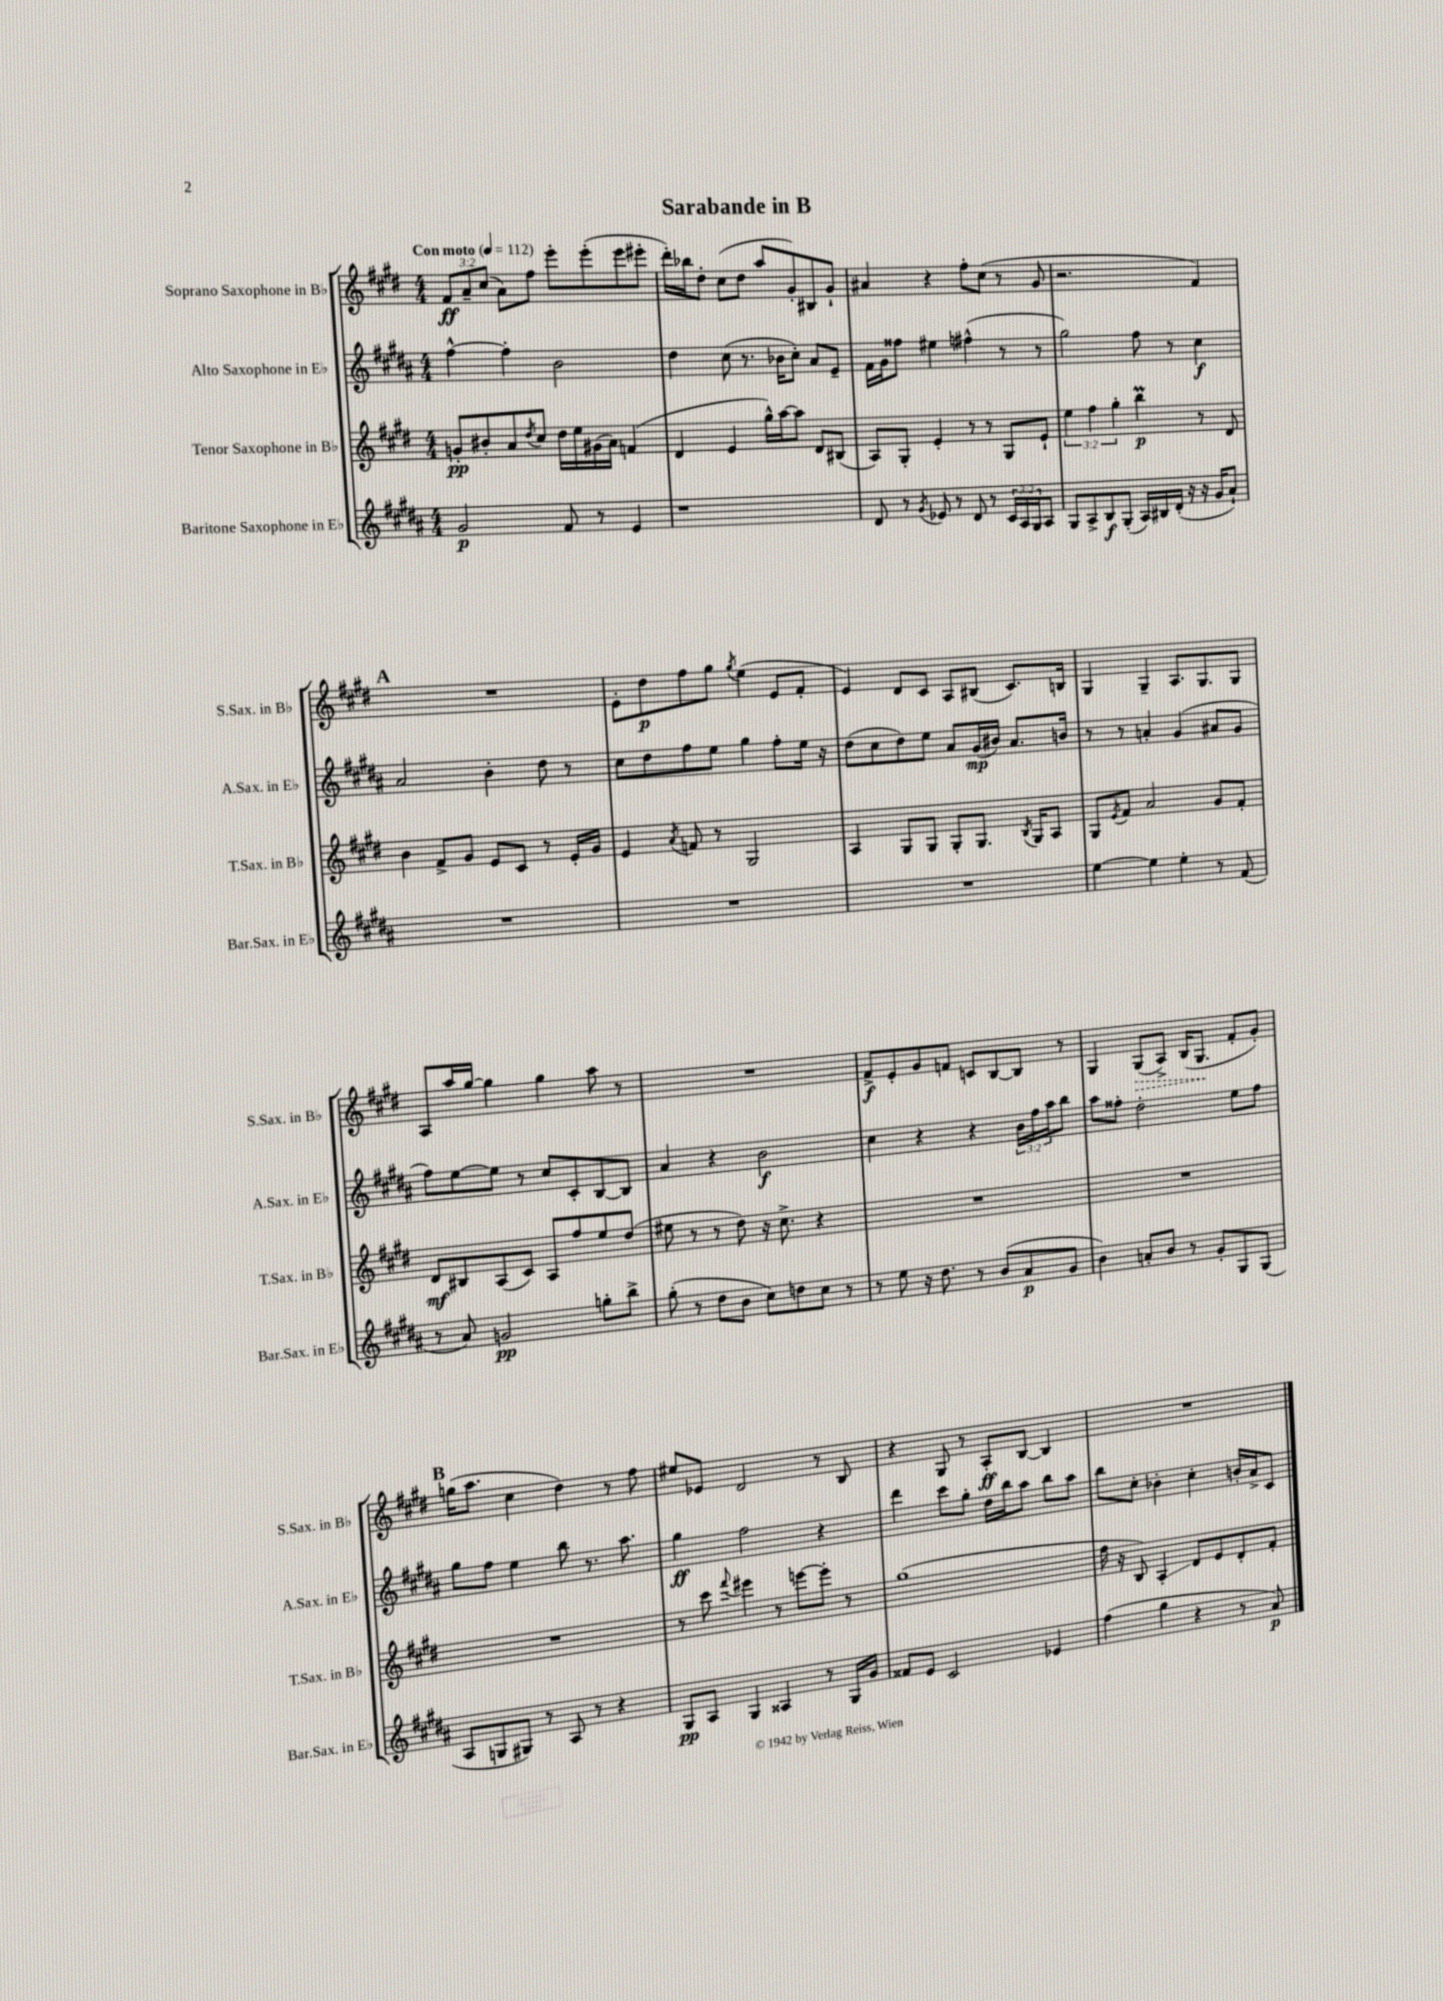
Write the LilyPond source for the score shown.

\header { title = "Sarabande in B" }
<<
\new StaffGroup <<
\new Staff = "s0" \with { instrumentName = "Soprano Saxophone in Bb" shortInstrumentName = "S.Sax. in Bb" } {
    \clef treble \key e \major \numericTimeSignature \time 4/4 \override Staff.TupletNumber.text = #tuplet-number::calc-fraction-text \tempo "Con moto" 4 = 112
    \tuplet 3/2 { fis'8\ff a'8-- cis''8( } a'8) fis''8 e'''8-. e'''8-.( e'''8 eis'''8-. |
    dis'''16-.) bes''16 dis''8-. cis''8( dis''8 a''8 gis'8-.) bis8 gis'8-! |
    ais'4 r4 fis''8-. cis''8( r8 gis'8 |
    r2. fis'4) |
    \mark \markup { \bold "A" } R1 |
    e'8-. dis''8\p fis''8 gis''8 \acciaccatura { gis''8 } e''4( e'8 fis'8-. |
    e'4) dis'8 cis'8 a8 bis8( cis'8.) b16 |
    gis4 gis4-- a8. gis8. gis8 |
    a8 a''16 gis''16~ gis''4 gis''4 a''8 r8 |
    R1 |
    fis'8->\f e'8-. gis'8 f'8 c'8 b8~ b8 r8 |
    gis4 \once \override Hairpin.style = #'dashed-line gis8\>( a8->) b16( gis8.\! fis'8-. gis'8-.) |
    \mark \markup { \bold "B" } g''16( a''8. cis''4 dis''4) r8 fis''8 |
    eis''8 ees'8 dis'2 r8 b8 |
    r4 gis8 r8 a8-.\ff b8~ b4 |
    R1 \bar "|." |
}
\new Staff = "s1" \with { instrumentName = "Alto Saxophone in Eb" shortInstrumentName = "A.Sax. in Eb" } {
    \clef treble \key b \major \numericTimeSignature \time 4/4 \override Staff.TupletNumber.text = #tuplet-number::calc-fraction-text
    fis''4~-^ fis''4-. b'2 |
    dis''4 cis''8( r8. bes'16 cis''8-.) ais'8 e'8-- |
    fis'16 gis'16 fisis''8 eis''4 fis''4-^( r8 r8 |
    gis''2) fis''8 r8 cis''4\f |
    \mark \markup { \bold "A" } ais'2 b'4-. dis''8 r8 |
    cis''8 dis''8 fis''8 e''8 gis''4 fis''8-. e''16 r16 |
    dis''8( cis''8 dis''8) e''8 ais'8 gis'16\mp( bis'16) ais'8. b'16 |
    r8 r8 a'4-. gis'4( ais'8 gis'8 |
    fis''8) e''8~ e''8 r8 cis''8 cis'8-. b8~ b8 |
    ais'4 r4 b'2\f |
    cis''4 r4 r4 \tuplet 3/2 { b'16 fis''16 ais''16 } b''8 |
    ais''8 fisis''8-. dis''2-. e''8 fisis''8 |
    \mark \markup { \bold "B" } gis''8 fis''8 e''4 b''8 r8. ais''8. |
    gis''4\ff fis''2 r4 |
    dis'''4 cis'''8 gis''8-. dis''16 b''16 ais''8 b''8 ais''8 |
    b''8 cis''8-. bes'4-. cis''4-. b'16-. ais'16-> cis'8 \bar "|." |
}
\new Staff = "s2" \with { instrumentName = "Tenor Saxophone in Bb" shortInstrumentName = "T.Sax. in Bb" } {
    \clef treble \key e \major \numericTimeSignature \time 4/4 \override Staff.TupletNumber.text = #tuplet-number::calc-fraction-text
    g'8-.\pp bis'8-. a'8 \acciaccatura { dis''8 } cis''8 dis''16 e''16 gis'16( a'16) f'4( |
    dis'4 e'4 gis''16-^) a''16~ a''8 dis'8 bis8( |
    a8) gis8-. e'4-. r8 r8 gis8 e'8-! |
    \tuplet 3/2 { e''4 fis''4 gis''4-. } b''4\prall\p r8 dis'8 |
    \mark \markup { \bold "A" } b'4 fis'8-> gis'8 e'8 cis'8 r8 e'16-. gis'16 |
    e'4 \acciaccatura { a'8 } f'8 r8 gis2 |
    a4 gis8 gis8 gis8-. gis8. \acciaccatura { b8 } gis16 a8 |
    gis8 \acciaccatura { e'8 } fis'8 a'2 gis'8 fis'8-. |
    dis'8\mf bis8 a8( cis'8) a8 fis''8 e''8 dis''8( |
    eis''8 r8 r8 dis''8) r16 cis''8.-> r4 |
    R1 |
    R1 |
    \mark \markup { \bold "B" } R1 |
    r8 cis'''8 \appoggiatura { fis'''8 } eis'''4 r8 e'''8~ e'''8-. r8 |
    gis''1( |
    fis''16 r16 b8) a4-.\glissando dis'8 e'8 dis'8-. fis'8-. \bar "|." |
}
\new Staff = "s3" \with { instrumentName = "Baritone Saxophone in Eb" shortInstrumentName = "Bar.Sax. in Eb" } {
    \clef treble \key b \major \numericTimeSignature \time 4/4 \override Staff.TupletNumber.text = #tuplet-number::calc-fraction-text
    gis'2\p fis'8 r8 e'4 |
    r1 |
    dis'8 r8 \acciaccatura { gis'8 } ees'8 r8 dis'8 r8 \tuplet 3/2 { cis'16 ais16 gis16 } ais8 |
    gis8 ais8-> b8\f gis8-.( ais16) bis16 dis'16-.( r16 r16 gis'16 ais'8-!) |
    \mark \markup { \bold "A" } R1 |
    R1 |
    R1 |
    e''4~ e''4 e''4-. r8 fis'8( |
    r8 ais'8) g'2\pp g''8-. b''8-> |
    gis''8-.( r8 dis''8 b'8 cis''8) d''8 cis''8 r8 |
    r8 e''8 r16 dis''8. r8 b'8( ais'8\p gis'8 |
    b'4) a'8-. b'8 r8 gis'8-. gis8 gis8( |
    \mark \markup { \bold "B" } ais8 g8 gis8) r8 ais8 r8 r4 |
    gis8\pp ais8 gis4 aisis4 r8 gis16 gis'16 |
    fisis'8 e'8 cis'2 ees'4 |
    fis''4( gis''4 r4 r8 ais'8\p) \bar "|." |
}
>>
>>
\layout { \context { \Score \remove "Bar_number_engraver" } }
